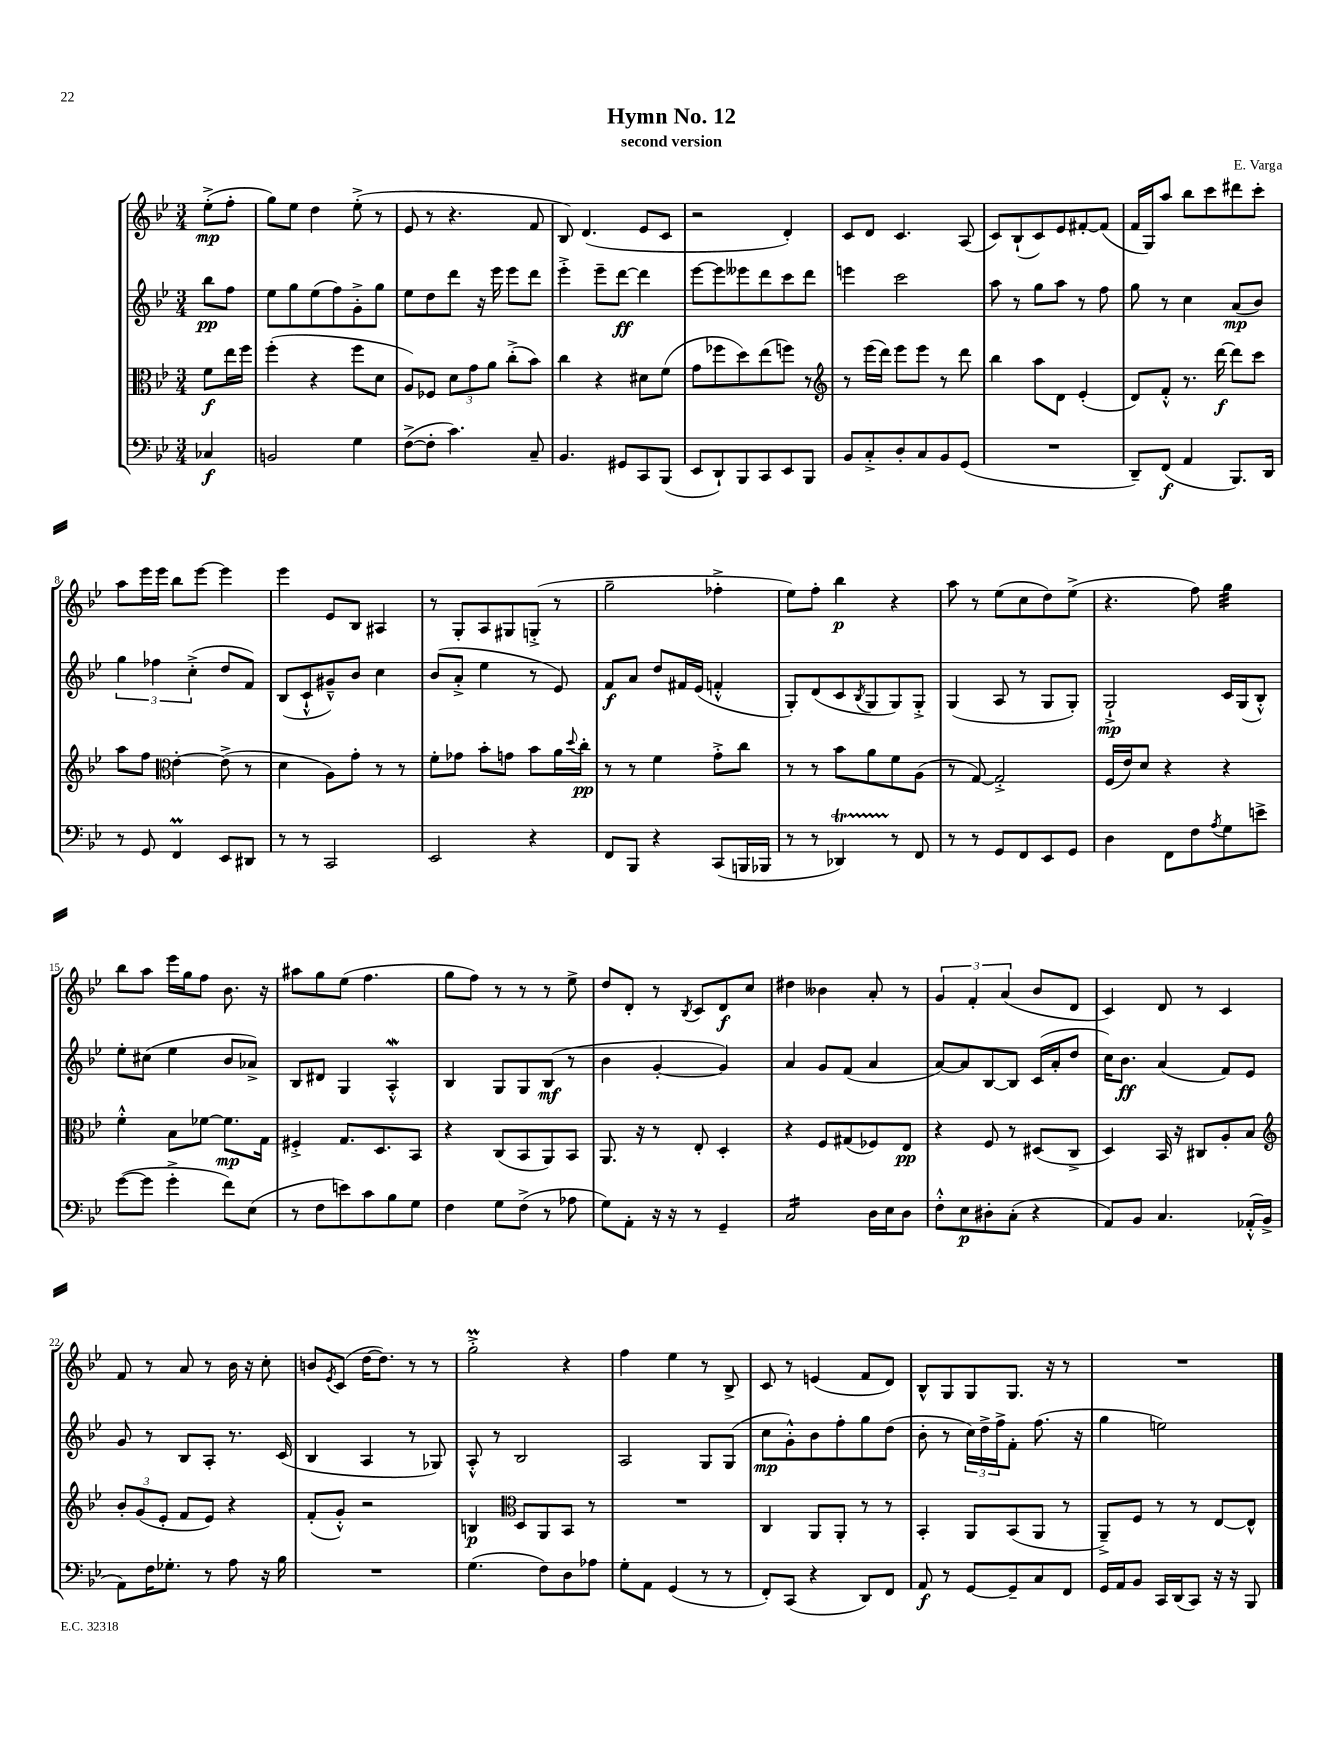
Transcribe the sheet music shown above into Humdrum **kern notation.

**kern	**kern	**kern	**kern
*staff4	*staff3	*staff2	*staff1
*clefF4	*clefC3	*clefG2	*clefG2
*k[b-e-]	*k[b-e-]	*k[b-e-]	*k[b-e-]
*M3/4	*M3/4	*M3/4	*M3/4
4C-	8f	8bb-	(8ee-'^
.	16ee-	8ff	8ff'
.	16ff	.	.
=	=	=	=
2BB	(4ff'	8ee-	8gg)
.	.	8gg	8ee-
.	4r	(8ee-	4dd
.	.	8ff)	.
4G	8ff	8g'^	(8ee-'^
.	8d	8gg	8r
=	=	=	=
([8F^	8A)	8ee-	8e-
8F']	8F-	8dd	8r
4.c)	12d	8ddd	4.r
.	12g	.	.
.	.	16r	.
.	12a	.	.
.	.	16eee-	.
.	(8cc'^	8eee-	.
8C~	8b-)	8ddd	8f
=	=	=	=
4.BB-	4cc	4eee-'^	8B-)
.	.	.	(4.d
.	4r	8eee-~	.
8GG#	.	[8ddd	.
8CC	8d#	4ddd]	8e-
(8BBB-	(8f	.	8c
=	=	=	=
8EE-	8g	[8eee-	2r
8DD`)	8ff-	8eee-]	.
8BBB-	8dd)	8eee--	.
8CC	(8ee-	8ddd	.
8EE-	8ff)	8ccc	4d')
8BBB-	8r	8ddd	.
=	=	=	=
*	*clefG2	*	*
8BB-	8r	4eee	8c
8C'^	(16eee-	.	8d
.	16ddd)	.	.
8D'	8eee-	2ccc	4.c
8C	8eee-	.	.
8BB-	8r	.	.
(8GG	8ddd	.	(8A
=	=	=	=
2.r	4bb-	8aa	8c)
.	.	8r	(8B-`
.	8aa	8gg	8c)
.	8d	8aa	8e-
.	(4e-'	8r	[8f#'
.	.	8ff	(8f#]
=	=	=	=
8DD~)	8d)	8gg	16f
.	.	.	16G)
(8FF	8f'^^	8r	8aa
4AA	8.r	4cc	8bb-
.	.	.	8ccc
.	[16ddd	.	.
8.BBB-)	8ddd]	(8a	8ddd#
.	8ccc	8b-)	8ccc'
16DD	.	.	.
=	=	=	=
8r	8aa	6gg	8aa
8GG	8ff	.	16eee-
.	.	6ff-	.
.	.	.	16eee-
*	*clefC3	*	*
4FF	[4e-'	.	8bb-
.	.	(6cc'^	.
.	.	.	[8eee-
8EE-	(8e-^]	8dd	4eee-]
8DD#	8r	8f)	.
=	=	=	=
8r	4d	(8B-	4eee-
8r	.	8c`^^	.
2CC	8A)	8g#~^^)	8e-
.	8g'	8b-	8B-
.	8r	4cc	4A#
.	8r	.	.
=	=	=	=
2EE-	8f'	(8b-	8r
.	8g-	8a'^	8G'
.	8b-'	4ee-	8A
.	8g	.	8G#
4r	8b-	8r	(8G'^
.	16a	8e-)	8r
.	8qqdd	.	.
.	16cc'	.	.
=	=	=	=
8FF	8r	8f	2gg~
8BBB-	8r	8a	.
4r	4f	8dd	.
.	.	16f#	.
.	.	(16e-	.
(8CC	8g'^	4f'^^	4ff-'^
16BBB	8cc	.	.
16BBB-	.	.	.
=	=	=	=
8r	8r	8G')	8ee-)
8r	8r	(8d	8ff'
4DD-)	8b-	8c	4bb-
.	.	8qB-	.
.	8a	8G	.
8r	8f	8G)	4r
8FF	(8A	8G'^	.
=	=	=	=
8r	8r	(4G	8aa
8r	[8G)	.	8r
8GG	2G'^]	8A	(8ee-
8FF	.	8r	8cc
8EE-	.	8G	8dd)
8GG	.	8G')	(8ee-^
=	=	=	=
4D	(16F	2G`^	4.r
.	16e-)	.	.
.	8d	.	.
8FF	4r	.	.
8F	.	.	8ff)
8qA	.	.	.
8G	4r	16c	4gg
.	.	(16G	.
8e^	.	8B-'^^)	.
=	=	=	=
([8g	4f'^^	8ee-'	8bb-
8g]	.	(8cc#	8aa
4g'^	8B-	4ee-	16eee-
.	.	.	16gg
.	[8f-	.	8ff
8f)	8.f-]	8b-	8.b-
(8E-	.	8a-^)	.
.	16G	.	16r
=	=	=	=
8r	4F#'^	8B-	8aa#
8F	.	8d#	8gg
8e)	8.G	4G	(8ee-
8c	.	.	4.ff
.	8.D	.	.
8B-	.	4A'^^	.
8G	8BB-	.	.
=	=	=	=
4F	4r	4B-	8gg
.	.	.	8ff)
8G	(8C	8G	8r
(8F^	8BB-	8G	8r
8r	8AA)	(8B-	8r
8A-	8BB-	8r	8ee-^
=	=	=	=
8G)	8.AA	4b-	8dd
8AA'	.	.	8d'
.	16r	.	.
16r	8r	[4g'	8r
16r	.	.	.
.	.	.	8qB-
8r	8E-'	.	8c
4GG~	4D'	4g])	8d
.	.	.	8cc
=	=	=	=
2C	4r	4a	4dd#
.	8F	8g	4b--
.	(8G#	(8f	.
16D	8F-)	4a	8a'
16E-	.	.	.
8D	8E-	.	8r
=	=	=	=
8F'^^	4r	[8a)	6g
8E-	.	8a]	.
.	.	.	6f'
8D#'	8F	[8B-	.
.	.	.	(6a
(8C'	8r	8B-]	.
4r	(8D#	(16c	8b-
.	.	16a'	.
.	8C^	8dd	8d
=	=	=	=
8AA)	4D)	16cc)	4c)
.	.	8.b-	.
8BB-	.	.	.
4.C	16BB-	(4a	8d
.	16r	.	.
.	8C#	.	8r
.	8A'	8f)	4c
(16AA-'^^	8B-	8e-	.
16BB-^	.	.	.
=	=	=	=
*	*clefG2	*	*
8AA)	12b-'	8g	8f
.	(12g	.	.
16F	.	8r	8r
.	12e-'	.	.
8.G-'	.	.	.
.	8f	8B-	8a
8r	8e-)	8A'	8r
8A	4r	8.r	16b-
.	.	.	16r
16r	.	.	8cc'
16B-	.	(16c	.
=	=	=	=
2.r	(8f'	4B-	8b
.	.	.	8qe-
.	8g'^^)	.	(8c
.	2r	4A	[16dd
.	.	.	8.dd])
.	.	8r	8r
.	.	8G-)	8r
=	=	=	=
(4.G	4B	8A'^^	2gg'^
.	.	8r	.
*	*clefC3	*	*
.	8D	2B-	.
8F)	8AA	.	.
8D	8BB-	.	4r
8A-	8r	.	.
=	=	=	=
8G'	2.r	2A	4ff
8AA	.	.	.
(4GG	.	.	4ee-
8r	.	8G	8r
8r	.	(8G	8B-^
=	=	=	=
8FF')	4C	8cc	8c
(8CC	.	8g'^^)	8r
4r	8AA	8b-	(4e
.	8AA'	8ff'	.
8DD)	8r	8gg	8f
8FF	8r	(8dd	8d)
=	=	=	=
8AA	4BB-'	8b-'	8B-^^
8r	.	8r	8G
[8GG	8AA	24cc)	8G
.	.	24dd^	.
.	.	24ff^	.
8GG~]	(8BB-	8f'	8.G
8C	8AA	(8.ff	.
.	.	.	16r
8FF	8r	.	8r
.	.	16r	.
=	=	=	=
16GG	8AA~^)	4gg	2.r
16AA	.	.	.
8BB-	8F	.	.
16CC	8r	2ee)	.
(16DD	.	.	.
8CC)	8r	.	.
16r	[8E-	.	.
16r	.	.	.
8BBB-	8E-^^]	.	.
==	==	==	==
*-	*-	*-	*-
